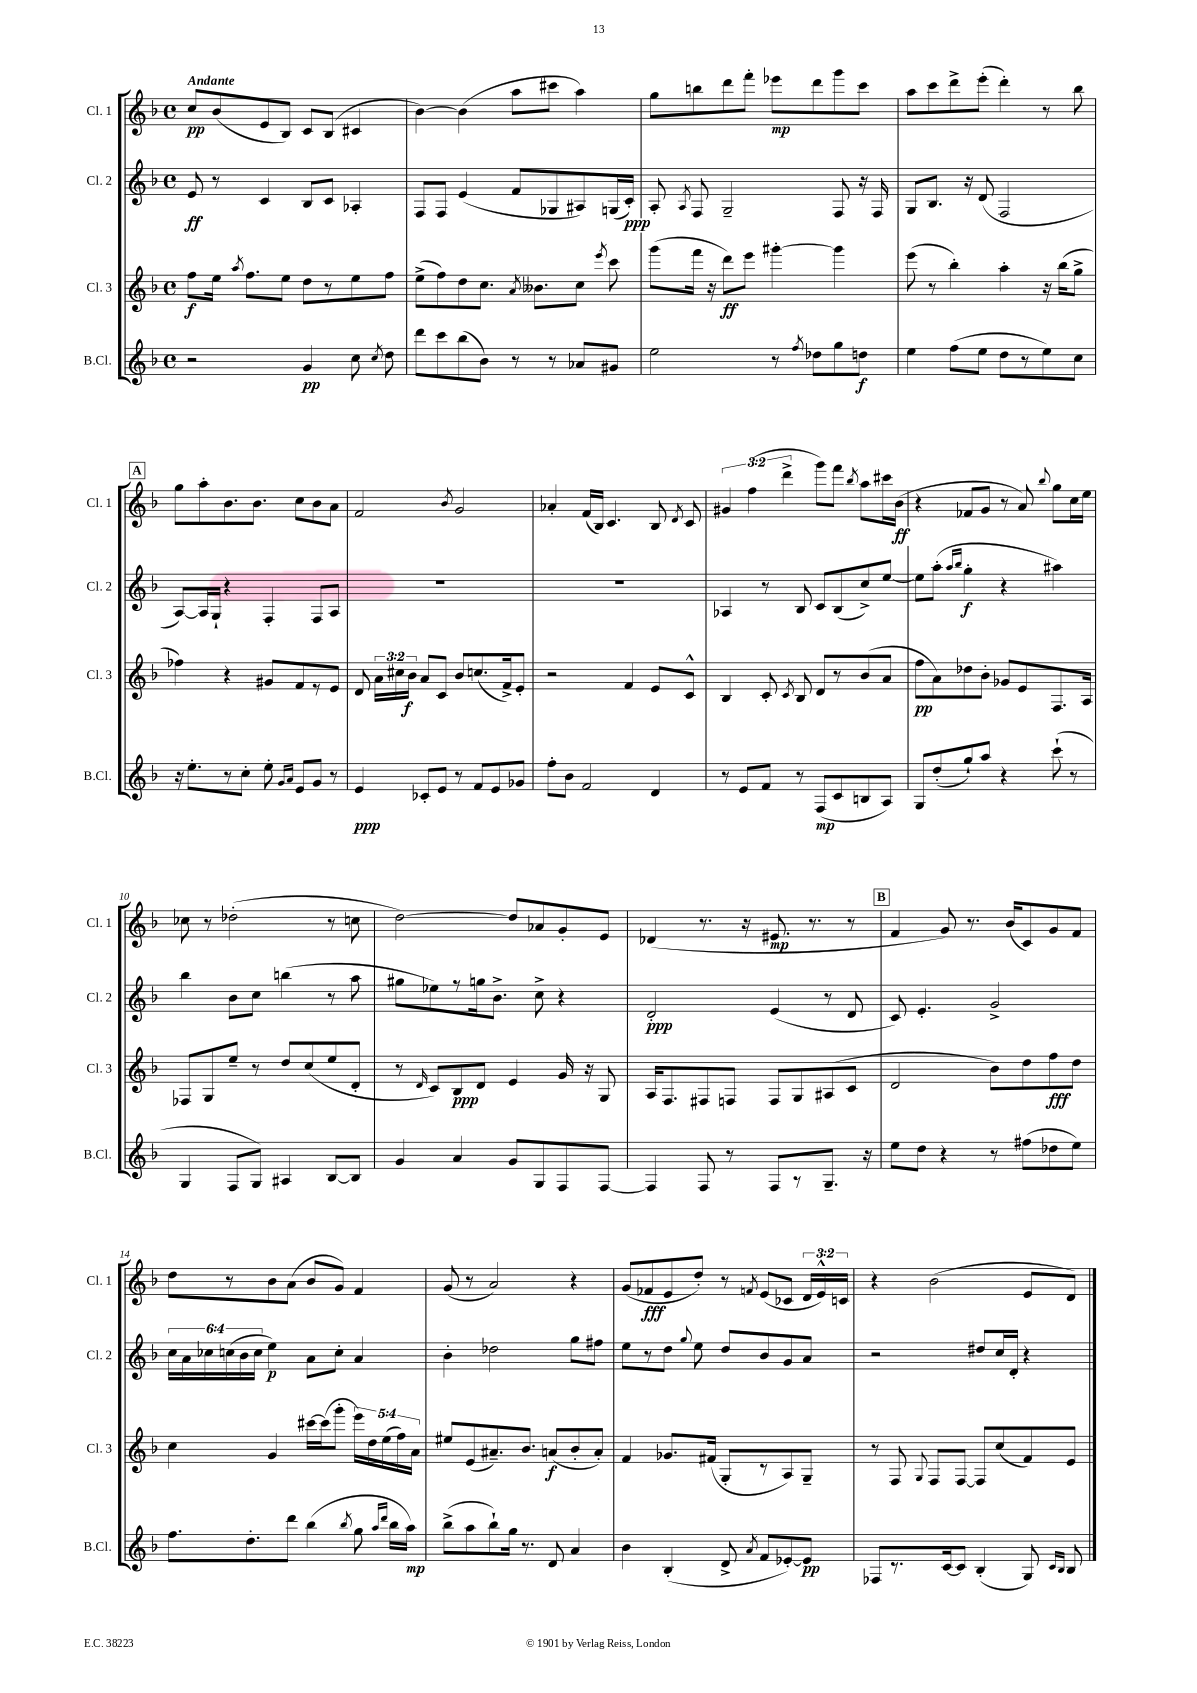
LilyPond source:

<<
\new StaffGroup <<
\new Staff = "s0" \with { instrumentName = "Cl. 1" shortInstrumentName = "Cl. 1" } {
    \clef treble \key f \major \defaultTimeSignature \time 4/4 \override Staff.TupletNumber.text = #tuplet-number::calc-fraction-text \tempo "Andante"
    \autoBeamOff c''8[\pp bes'8( e'8 bes8]) c'8[ bes8]( cis'4 |
    bes'4~) bes'4( a''8[ cis'''8] a''4) |
    g''8[ b''8 d'''8 f'''8]-. ees'''8[\mp d'''8 g'''8 c'''8] |
    a''8[ c'''8 d'''8-> e'''8]-.( d'''4-.) r8 bes''8 |
    \mark \markup { \box "A" } g''8[ a''8-. bes'8. bes'8.] c''8[ bes'8 a'8] |
    f'2 \acciaccatura { bes'8 } g'2 |
    aes'4-. f'16[( bes16]) c'4. bes8 \acciaccatura { d'8 } c'8 |
    \tuplet 3/2 { gis'4 f''4( d'''4-> } g'''8[) f'''8] \acciaccatura { bes''8 } a''8[ cis'''16 bes'16]\ff( |
    r4 fes'8[ g'8] r8 a'8) \appoggiatura { bes''8 } g''8[ c''16 e''16] |
    ces''8 r8 des''2-.( r8 c''8 |
    d''2~) d''8[ aes'8 g'8-. e'8] |
    des'4( r8. r16 eis'8.\mp r8. r8 |
    \mark \markup { \box "B" } f'4 g'8) r8. bes'16[( c'8) g'8 f'8] |
    d''8[ r8 bes'8 a'8]( bes'8[ g'8]) f'4 |
    g'8( r8 a'2) r4 |
    g'8[( fes'8\fff e'8 d''8]-.) r8 \acciaccatura { f'8 } e'8[( ces'8] \tuplet 3/2 { d'16[ e'16-^) c'16] } |
    r4 bes'2( e'8[ d'8]) \bar "|." |
}
\new Staff = "s1" \with { instrumentName = "Cl. 2" shortInstrumentName = "Cl. 2" } {
    \clef treble \key f \major \defaultTimeSignature \time 4/4 \override Staff.TupletNumber.text = #tuplet-number::calc-fraction-text
    \autoBeamOff e'8\ff r8 c'4 bes8[ c'8] aes4-. |
    f8[ f8] e'4( f'8[ ges8 ais8) g16( c'16]-.\ppp) |
    a8-. \acciaccatura { a8 } f8 g2-- f8 r16 f16 |
    g8[ bes8.] r16 d'8( f2 |
    \mark \markup { \box "A" } a8[~) a16 g16]-! r4 f4-. f8[ a8] |
    R1 |
    R1 |
    aes4 r8 bes8 c'8[ bes8( c''8->) e''8]~ |
    e''8[ a''8]-.( \grace { a''16[ bes''16] } g''4-.\f r4 ais''4) |
    bes''4 bes'8[ c''8] b''4( r8 a''8 |
    gis''8[ ees''8) r8 g''16 bes'8.]-> c''8-> r4 |
    d'2-.\ppp e'4( r8 d'8 |
    \mark \markup { \box "B" } c'8) e'4.-. g'2-> |
    \tuplet 6/4 { c''16[ a'16 ces''16 c''16( bes'16 c''16] } e''4\p) a'8[ c''8]-. a'4 |
    bes'4-. des''2 g''8[ fis''8] |
    e''8[ r8 d''8] \appoggiatura { g''8 } e''8 d''8[ bes'8 g'8 a'8] |
    r2 dis''8[ c''16 d'16]-. r4 \bar "|." |
}
\new Staff = "s2" \with { instrumentName = "Cl. 3" shortInstrumentName = "Cl. 3" } {
    \clef treble \key f \major \defaultTimeSignature \time 4/4 \override Staff.TupletNumber.text = #tuplet-number::calc-fraction-text
    \autoBeamOff f''8[\f e''16] \acciaccatura { a''8 } f''8.[ e''8] d''8[ r8 e''8 f''8] |
    e''8[->( f''8) d''8 c''8.] \acciaccatura { a'8 } beses'8.[ c''8] \acciaccatura { e'''8 } c'''8 |
    g'''8[( f'''16] r16 d'''8[\ff) e'''8] gis'''4~-. gis'''4 |
    e'''8( r8 bes''4-.) a''4-. r16 bes''16[( g''8]-> |
    \mark \markup { \box "A" } fes''4) r4 gis'8[ f'8 r8 e'8] |
    d'8 \tuplet 3/2 { a'16[ cis''16 bes'16]\f } a'8[ c'8] bes'8[ c''8.( f'16->) e'8]-. |
    r2 f'4 e'8[ c'8]-^ |
    bes4 c'8-. \acciaccatura { c'8 } bes8 d'8[ r8 bes'8( a'8] |
    f''8[\pp a'8) des''8 bes'8]-. ges'8[ e'8 f8. a16] |
    fes8[ g8 e''8]-- r8 d''8[ c''8( e''8 d'8]-. |
    r8 \grace { d'16 } c'8[) bes8\ppp d'8] e'4 g'16 r16 g8 |
    a16[ f8. fis8 f8] f8[ g8 ais8( c'8] |
    \mark \markup { \box "B" } d'2 bes'8[) d''8 f''8\fff d''8] |
    c''4 g'4 cis'''16[~ cis'''16( g'''8]-. \tuplet 5/4 { e'''16[) d''16 e''16( f''16) a'16] } |
    eis''8[ e'8( ais'8.--) bes'8.] a'8[\f( bes'8-. a'8]-.) |
    f'4 ges'8.[ fis'16]( g8[-. r8 a8) g8]-- |
    r8 f8 \appoggiatura { g8 } f8[ f8]~ f8[ c''8( f'8) e'8] \bar "|." |
}
\new Staff = "s3" \with { instrumentName = "B.Cl." shortInstrumentName = "B.Cl." } {
    \clef treble \key f \major \defaultTimeSignature \time 4/4
    \autoBeamOff r2 g'4\pp c''8 \acciaccatura { c''8 } d''8 |
    d'''8[ c'''8 bes''8( bes'8]) r8 r8 aes'8[ gis'8] |
    e''2 r8 \acciaccatura { f''8 } des''8[ g''8 d''8]\f |
    e''4 f''8[( e''8] d''8[ r8 e''8) c''8] |
    \mark \markup { \box "A" } r16 e''8.[-. r8 c''8]-. e''8-. \grace { g'16[ a'16] } e'8[ g'8] r8 |
    e'4\ppp ces'8[-. e'8] r8 f'8[ e'8 ges'8] |
    f''8[-. bes'8] f'2 d'4 |
    r8 e'8[ f'8] r8 f8[\mp( c'8 b8 a8]) |
    g8[ d''8-.( g''8-!) a''8] r4 c'''8-!( r8 |
    g4 f8[ g8]) ais4 bes8[~ bes8] |
    g'4 a'4 g'8[ g8 f8 f8]~ |
    f4 f8 r8 f8[ r8 g8.]-- r16 |
    \mark \markup { \box "B" } e''8[ d''8] r4 r8 fis''8[( des''8 e''8]) |
    f''8.[ d''8.-. d'''8] bes''4( \acciaccatura { bes''8 } g''8 \grace { a''16[ d'''16] } bes''16[ a''16]\mp) |
    bes''8[->( a''8 bes''8-!) g''16] r8. d'8 a'4 |
    bes'4 bes4-.( d'8-> \acciaccatura { a'8 } f'8[ ees'8~-.) ees'8]\pp |
    fes8[ r8. c'16~ c'8] bes4-.( g8) \grace { c'16[ bes16] } bes8 \bar "|." |
}
>>
>>
